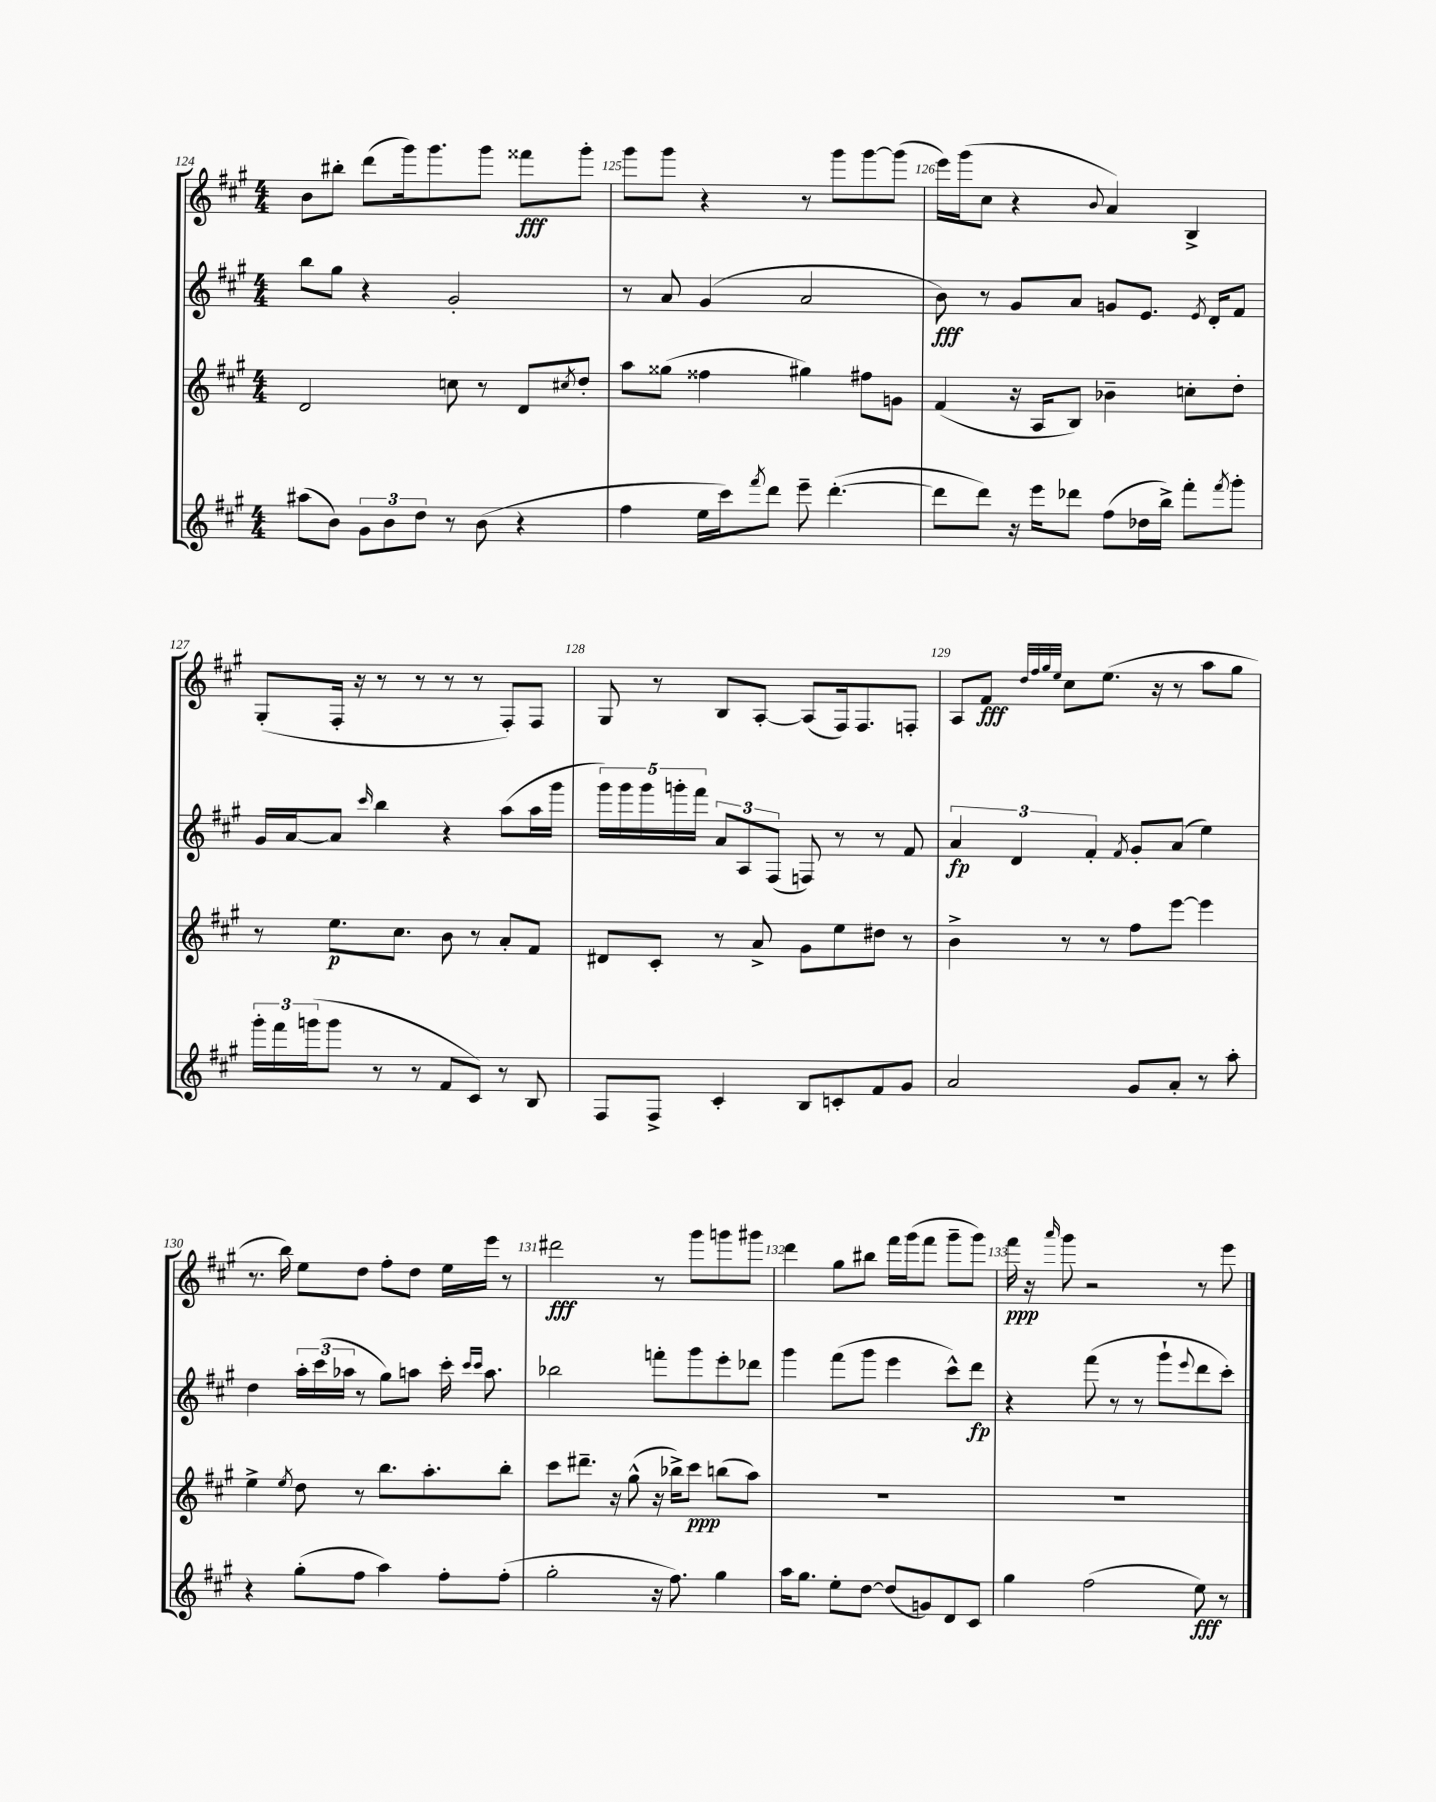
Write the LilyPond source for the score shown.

<<
\new StaffGroup <<
\new Staff = "s0" {
    \clef treble \key a \major \numericTimeSignature \time 4/4
    b'8 bis''8-. d'''8( gis'''16) gis'''8. gis'''8 fisis'''8\fff gis'''8-. |
    gis'''8 gis'''8 r4 r8 gis'''8 gis'''8~ gis'''8( |
    e'''16) gis'''16( cis''8 r4 \appoggiatura { b'8 } a'4) b4-> |
    gis8-.( fis16-. r16 r8 r8 r8 r8 fis8-.) fis8 |
    gis8 r8 b8 a8~-. a8( fis16) fis8. f8-. |
    a8 fis'8\fff \grace { d''32 fis''32 gis''32 e''32 } cis''8 e''8.( r16 r8 a''8 gis''8 |
    r8. b''16) e''8 d''8 fis''8-. d''8 e''16 e'''16 r8 |
    dis'''2\fff r8 gis'''8 g'''8 gis'''8 |
    d'''4 gis''8 bis''8 fis'''16 gis'''16( fis'''8 gis'''8-- gis'''8) |
    fis'''16\ppp r16 \grace { a'''16 } gis'''8 r2 r8 e'''8 \bar "|." |
}
\new Staff = "s1" {
    \clef treble \key a \major \numericTimeSignature \time 4/4
    b''8 gis''8 r4 gis'2-. |
    r8 a'8 gis'4( a'2 |
    b'8\fff) r8 gis'8 a'8 g'8 e'8. \acciaccatura { e'8 } d'16-. fis'8 |
    gis'16 a'16~ a'8 \grace { cis'''16 } b''4 r4 a''8( a''16 gis'''16 |
    \tuplet 5/4 { gis'''16) gis'''16 gis'''16 g'''16-. fis'''16 } \tuplet 3/2 { a'8 a8 fis8( } f8) r8 r8 fis'8 |
    \tuplet 3/2 { a'4\fp d'4 fis'4-. } \acciaccatura { fis'8 } gis'8-. a'8( e''4) |
    d''4 \tuplet 3/2 { a''16-. cis'''16( aes''16 } r8 gis''8) a''8 cis'''16-. \grace { cis'''16 cis'''16 } a''8. |
    bes''2 f'''8-. gis'''8 e'''8-. des'''8 |
    gis'''4 fis'''8( gis'''8 e'''4 cis'''8-^) d'''8\fp |
    r4 fis'''8( r8 r8 gis'''8-! \appoggiatura { e'''8 } d'''8 cis'''8-.) \bar "|." |
}
\new Staff = "s2" {
    \clef treble \key a \major \numericTimeSignature \time 4/4
    d'2 c''8 r8 d'8 \acciaccatura { cis''8 } d''8-. |
    a''8 gisis''8( fisis''4 gis''4) fis''8 g'8 |
    fis'4( r16 a16 b8) bes'4-- c''8-. d''8-. |
    r8 e''8.\p cis''8. b'8 r8 a'8-. fis'8 |
    dis'8 cis'8-. r8 a'8-> gis'8 e''8 dis''8 r8 |
    b'4-> r8 r8 fis''8 e'''8~ e'''4 |
    e''4-> \acciaccatura { e''8 } d''8 r8 b''8. a''8.-. b''8-. |
    cis'''8 dis'''8.-- r16 gis''8-^( r16 bes''16->) cis'''8\ppp b''8( a''8) |
    R1 |
    R1 \bar "|." |
}
\new Staff = "s3" {
    \clef treble \key a \major \numericTimeSignature \time 4/4
    ais''8( b'8) \tuplet 3/2 { gis'8 b'8 d''8 } r8 b'8( r4 |
    fis''4 e''16 cis'''16) \acciaccatura { fis'''8 } d'''8 e'''8-- d'''4.~-.( |
    d'''8 d'''8) r16 e'''16 des'''8 fis''8( des''16 b''16->) fis'''8-. \acciaccatura { fis'''8 } gis'''8-. |
    \tuplet 3/2 { gis'''16-. fis'''16 g'''16( } g'''8 r8 r8 fis'8 cis'8) r8 b8 |
    fis8 fis8-> cis'4-. b8 c'8-. fis'8 gis'8 |
    a'2 gis'8 a'8-. r8 a''8-. |
    r4 gis''8-.( fis''8 a''4) fis''8-. fis''8-.( |
    gis''2-. r16 fis''8.) gis''4 |
    a''16 gis''8. e''8-. d''8~ d''8( g'8) d'8 cis'8 |
    gis''4 fis''2( e''8\fff) r8 \bar "|." |
}
>>
>>
\layout { \context { \Score currentBarNumber = #124 \override BarNumber.break-visibility = ##(#f #t #t) barNumberVisibility = #all-bar-numbers-visible } }
